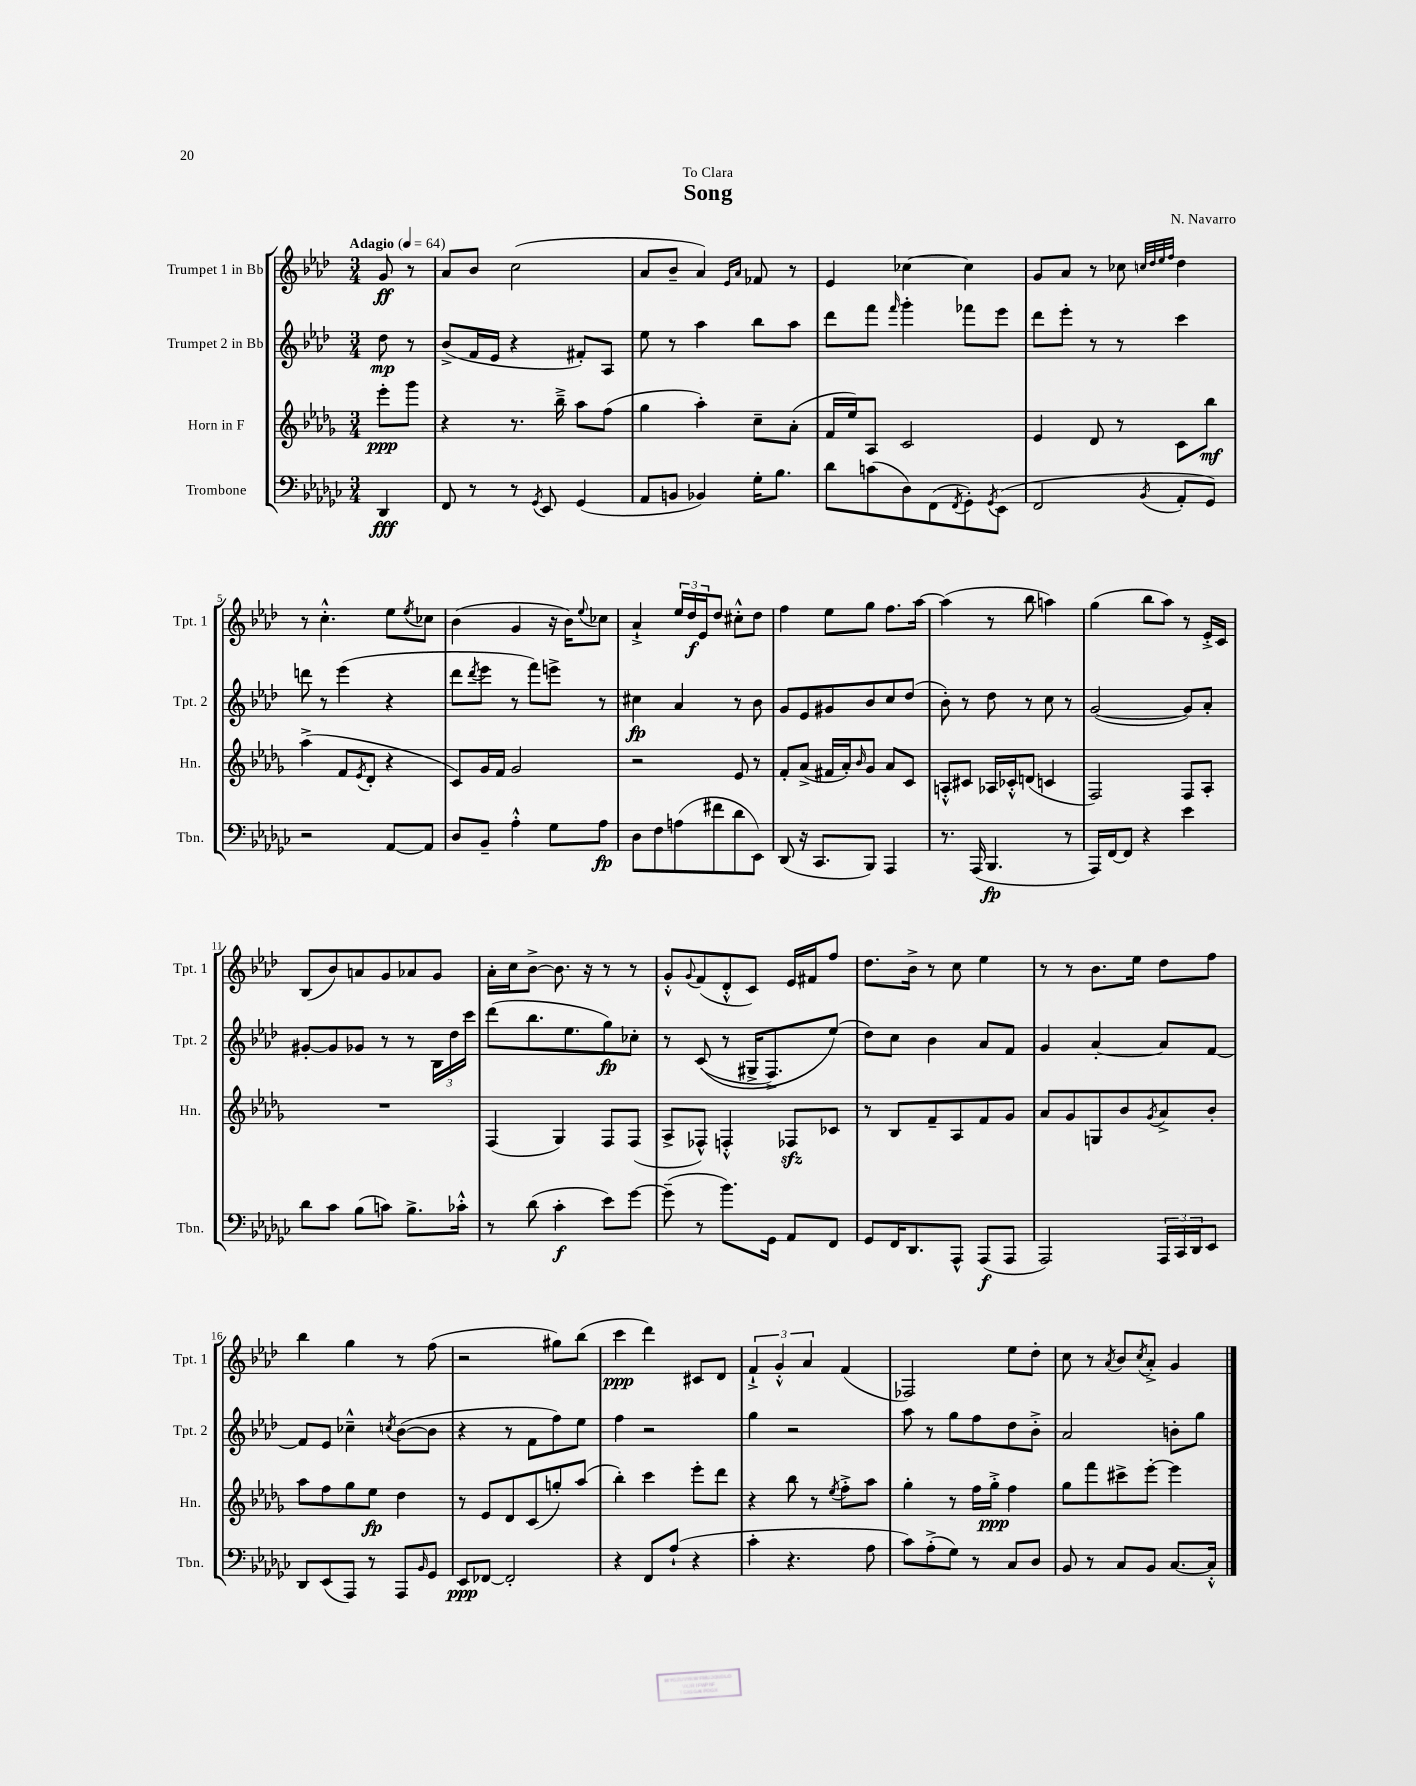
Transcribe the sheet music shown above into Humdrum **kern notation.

**kern	**dynam	**kern	**dynam	**kern	**dynam	**kern	**dynam
*part4	*part4	*part3	*part3	*part2	*part2	*part1	*part1
*staff4	*staff4	*staff3	*staff3	*staff2	*staff2	*staff1	*staff1
*I"Trombone	*	*I"Horn in F	*	*I"Trumpet 2 in Bb	*	*I"Trumpet 1 in Bb	*
*I'Tbn.	*	*I'Hn.	*	*I'Tpt. 2	*	*I'Tpt. 1	*
*clefF4	*	*clefG2	*	*clefG2	*	*clefG2	*
*k[b-e-a-d-g-c-]	*	*k[b-e-a-d-g-]	*	*k[b-e-a-d-]	*	*k[b-e-a-d-]	*
*M3/4	*	*M3/4	*	*M3/4	*	*M3/4	*
*MM64	*	*MM64	*	*MM64	*	*MM64	*
=	=	=	=	=	=	=	=
!	!	!	!	!	!	!LO:TX:a:B:t=Adagio	!
4DD-/	fff	8eee-'\L	ppp	8dd-\	mp	8g/	ff
.	.	8ggg-\J	.	8r	.	8r	.
=1	=1	=1	=1	=1	=1	=1	=1
8FF/	.	4r	.	(8b-^/L	.	8a-/L	.
8r	.	.	.	16f/L	.	8b-/J	.
.	.	.	.	16e-/JJ	.	.	.
8r	.	8.r	.	4r	.	(2cc\	.
8qGG-/	.	.	.	.	.	.	.
8EE-/	.	.	.	.	.	.	.
.	.	16bb-~^\	.	.	.	.	.
(4GG-/	.	8aa-\L	.	8f#X'/L)	.	.	.
.	.	(8ff\J	.	8A-/J	.	.	.
=2	=2	=2	=2	=2	=2	=2	=2
8AA-/L	.	4gg-\	.	8ee-\	.	8a-/L	.
8BBn/J	.	.	.	8r	.	8b-~/J	.
4BB-X/)	.	4aa-'\)	.	4aa-\	.	4a-/)	.
.	.	.	.	.	.	16qqe-/LL	.
.	.	.	.	.	.	16qqa-/JJ	.
16G-'\KL	.	8cc~\L	.	8bb-\L	.	8f-X/	.
8.B-\J	.	.	.	.	.	.	.
.	.	(8a-'\J	.	8aa-\J	.	8r	.
=3	=3	=3	=3	=3	=3	=3	=3
8d-\L	.	16f/LL	.	8ddd-\L	.	4e-/	.
.	.	16ee-/J)	.	.	.	.	.
(8cn\	.	8A-/J	.	8fff\J	.	.	.
.	.	.	.	16qqfff/	.	.	.
8D-\)	.	2c/	.	4ggg'\	.	[4cc-X\	.
(8FF\	.	.	.	.	.	.	.
8qFF/	.	.	.	.	.	.	.
8GG-'\)	.	.	.	8fff-X\L	.	4cc-\]	.
8qGG-/	.	.	.	.	.	.	.
(8EE-\J	.	.	.	8eee-\J	.	.	.
=4	=4	=4	=4	=4	=4	=4	=4
2FF/	.	4e-/	.	8ddd-\L	.	8g/L	.
.	.	.	.	8eee-'\J	.	8a-/J	.
.	.	8d-/	.	8r	.	8r	.
.	.	8r	.	8r	.	8cc-X\	.
.	.	.	.	.	.	32qqccn/LLL	.
.	.	.	.	.	.	32qqdd-/	.
.	.	.	.	.	.	32qqee-/	.
8qBB-/	.	.	.	.	.	32qqff/JJJ	.
8AA-'/L	.	8c\L	.	4ccc\	.	4dd-\	.
8GG-/J)	.	8bb-\J	mf	.	.	.	.
!!LO:LB:g=z
=5	=5	=5	=5	=5	=5	=5	=5
2r	.	(4aa-^\	.	8dddn\	.	8r	.
.	.	.	.	8r	.	4.cc'^^\	.
.	.	8f/L	.	(4eee-\	.	.	.
.	.	8qe-/	.	.	.	.	.
.	.	8d-'/J	.	.	.	.	.
[8AA-/L	.	4r	.	4r	.	8ee-\L	.
.	.	.	.	.	.	8qee-/	.
8AA-/J]	.	.	.	.	.	8cc-X\J	.
=6	=6	=6	=6	=6	=6	=6	=6
8D-/L	.	8c/L)	.	8ddd-\L	.	(4b-\	.
.	.	.	.	8qddd-/	.	.	.
8BB-~/J	.	16g-/L	.	8eee-\J	.	.	.
.	.	16f/JJ	.	.	.	.	.
4A-'^^\	.	2g-/	.	8r	.	4g/	.
.	.	.	.	8fff\L)	.	.	.
8G-\L	.	.	.	8eeen^\J	.	16r	.
.	.	.	.	.	.	16b-\KL)	.
.	.	.	.	.	.	8qqee-/	.
8A-\J	fp	.	.	8r	.	8cc-X\J	.
=7	=7	=7	=7	=7	=7	=7	=7
8D-\L	.	2r	.	4cc#X\	fp	4a-`^/	.
8F\	.	.	.	.	.	.	.
(8An\	.	.	.	4a-/	.	24ee-/LL	.
.	.	.	.	.	.	24dd-/	f
.	.	.	.	.	.	24e-/J	.
8f#X\	.	.	.	.	.	8dd-/J	.
8d-\	.	8e-/	.	8r	.	8cc#X'^^\L	.
8EE-\J)	.	8r	.	8b-\	.	8dd-\J	.
=8	=8	=8	=8	=8	=8	=8	=8
(8DD-/	.	8f'/L	.	8g/L	.	4ff\	.
16r	.	(8a-^/J	.	8e-/	.	.	.
8.CC-/L	.	.	.	.	.	.	.
.	.	16f#X/LL	.	8g#X/	.	8ee-\L	.
.	.	16a-'/J)	.	.	.	.	.
.	.	16qqb-/	.	.	.	.	.
8BBB-/J)	.	8g-/J	.	8b-/	.	8gg\J	.
4AAA-/	.	8a-/L	.	8cc/	.	8.ff\L	.
.	.	8c/J	.	(8dd-/J	.	.	.
.	.	.	.	.	.	[16aa-\Jk	.
=9	=9	=9	=9	=9	=9	=9	=9
8.r	.	8An'^^/L	.	8b-'\)	.	(4aa-\]	.
.	.	8c#X/J	.	8r	.	.	.
(16AAA-/	.	.	.	.	.	.	.
4.BBB-/	fp	16A-X/LL	.	8dd-\	.	8r	.
.	.	16c-X'^^/J	.	.	.	.	.
.	.	(8dn/J	.	8r	.	8bb-\	.
.	.	4cn/	.	8cc\	.	4aan\)	.
8r	.	.	.	8r	.	.	.
=10	=10	=10	=10	=10	=10	=10	=10
16AAA-/LL)	.	2F/)	.	([2g/	.	(4gg\	.
[16FF/J	.	.	.	.	.	.	.
8FF/J]	.	.	.	.	.	.	.
4r	.	.	.	.	.	8bb-\L	.
.	.	.	.	.	.	8aa-\J)	.
4e-\	.	8F/L	.	8g/L])	.	8r	.
.	.	8A-'/J	.	8a-'/J	.	16e-'^/LL	.
.	.	.	.	.	.	16c/JJ	.
!!LO:LB:g=z
=11	=11	=11	=11	=11	=11	=11	=11
8d-\L	.	2.r	.	[8g#X'/L	.	(8B-/L	.
8c-\J	.	.	.	8g#/]	.	8b-/)	.
(8B-\L	.	.	.	8g-X/J	.	8an/	.
8cn\J)	.	.	.	8r	.	8g/	.
8.B-^\L	.	.	.	8r	.	8a-X/	.
.	.	.	.	24B-\LL	.	8g/J	.
.	.	.	.	24dd-\	.	.	.
16c-X'^^\Jk	.	.	.	.	.	.	.
.	.	.	.	24ccc\JJ	.	.	.
=12	=12	=12	=12	=12	=12	=12	=12
8r	.	(4F/	.	(8ddd-\L	.	16a-'\LL	.
.	.	.	.	.	.	16cc\J	.
(8d-\	.	.	.	8.bb-\	.	[8b-^\J	.
4c-'\	f	4G-/)	.	.	.	8.b-\]	.
.	.	.	.	8.ee-\	.	.	.
.	.	.	.	.	.	16r	.
8e-\L)	.	8F/L	.	8gg\)	fp	8r	.
[8g-\J	.	(8F/J	.	8cc-X'\J	.	8r	.
=13	=13	=13	=13	=13	=13	=13	=13
(8g-~\]	.	8A-^/L	.	8r	.	8g'^^/L	.
.	.	.	.	.	.	8qqg/	.
8r	.	8F-X^^/J)	.	((8c/	.	(8f/	.
8.b-\L)	.	4Fn'^^/	.	8r	.	8d-'^^/	.
.	.	.	.	16G#X^/KL	.	8c/J)	.
16GG-\Jk	.	.	.	8.F^/)	.	.	.
8AA-/L	.	8F-Xzz/L	.	.	.	16e-/LL	.
.	.	.	.	.	.	16f#X/J	.
8FF/J	.	8c-X/J	.	(8ee-/J)	.	8ff/J	.
=14	=14	=14	=14	=14	=14	=14	=14
8GG-/L	.	8r	.	8dd-\L)	.	8.dd-\L	.
16FF/K	.	8B-/L	.	8cc\J	.	.	.
8.DD-/	.	.	.	.	.	16b-^\Jk	.
.	.	8f~/	.	4b-\	.	8r	.
8AAA-^^/J	.	8A-/	.	.	.	8cc\	.
(8AAA-/L	f	8f/	.	8a-/L	.	4ee-\	.
8AAA-/J	.	8g-/J	.	8f/J	.	.	.
=15	=15	=15	=15	=15	=15	=15	=15
2AAA-/)	.	8a-/L	.	4g/	.	8r	.
.	.	8g-/	.	.	.	8r	.
.	.	8Gn/	.	[4a-'/	.	8.b-\L	.
.	.	8b-/	.	.	.	.	.
.	.	.	.	.	.	16ee-\Jk	.
.	.	8qg-/	.	.	.	.	.
24AAA-/LL	.	8a-^/	.	8a-/L]	.	8dd-\L	.
24CC-/	.	.	.	.	.	.	.
24DD-/J	.	.	.	.	.	.	.
8EE-/J	.	8b-'/J	.	[8f/J	.	8ff\J	.
!!LO:LB:g=z
=16	=16	=16	=16	=16	=16	=16	=16
8DD-/L	.	8aa-\L	.	8f/L]	.	4bb-\	.
(8EE-/	.	8ff\	.	8e-/J	.	.	.
8AAA-/J)	.	8gg-\	.	4cc-X~^^\	.	4gg\	.
8r	.	8ee-\J	fp	.	.	.	.
.	.	.	.	8qccn/	.	.	.
8AAA-/L	.	4dd-\	.	([8b-\L	.	8r	.
16qqBB-/	.	.	.	.	.	.	.
8GG-/J	.	.	.	8b-\J]	.	(8ff\	.
=17	=17	=17	=17	=17	=17	=17	=17
8EE-/L	ppp	8r	.	4r	.	2r	.
[8FF-X/J	.	8e-/L	.	.	.	.	.
2FF-'/]	.	8d-/	.	8r	.	.	.
.	.	(8c/	.	8f\L	.	.	.
.	.	8ggn'/)	.	8ff\)	.	8gg#X\L)	.
.	.	(8aa-/J	.	8ee-\J	.	(8bb-\J	.
=18	=18	=18	=18	=18	=18	=18	=18
4r	.	4bb-'\)	.	4ff\	.	4ccc\	ppp
8FF/L	.	4ccc\	.	2r	.	4ddd-\)	.
(8A-`/J	.	.	.	.	.	.	.
4r	.	8eee-'\L	.	.	.	8c#X/L	.
.	.	8ddd-\J	.	.	.	8d-/J	.
=19	=19	=19	=19	=19	=19	=19	=19
4c-'\	.	4r	.	4gg\	.	6f`^/	.
.	.	.	.	.	.	6g'^^/	.
4.r	.	8bb-\	.	2r	.	.	.
.	.	.	.	.	.	6a-/	.
.	.	8r	.	.	.	.	.
.	.	8qee-/	.	.	.	.	.
.	.	8ff'^\L	.	.	.	(4f/	.
8A-\	.	8aa-\J	.	.	.	.	.
=20	=20	=20	=20	=20	=20	=20	=20
8c-\L)	.	4gg-'\	.	8aa-\	.	2F-X/)	.
(8A-'^\	.	.	.	8r	.	.	.
8G-\J)	.	8r	.	8gg\L	.	.	.
8r	.	16ff\LL	.	8ff\	.	.	.
.	.	16gg-'^\JJ	ppp	.	.	.	.
8C-/L	.	4ff\	.	8dd-\	.	8ee-\L	.
8D-/J	.	.	.	8b-'^\J	.	8dd-'\J	.
=21	=21	=21	=21	=21	=21	=21	=21
8BB-/	.	8gg-\L	.	2a-/	.	8cc\	.
8r	.	8fff\	.	.	.	8r	.
.	.	.	.	.	.	8qa-/	.
8C-/L	.	8ccc#X^\	.	.	.	8b-/L	.
.	.	.	.	.	.	8qcc/	.
8BB-/J	.	[8eee-'\J	.	.	.	8a-'^/J	.
[8.C-/L	.	4eee-\]	.	8bn'\L	.	4g/	.
.	.	.	.	8gg\J	.	.	.
16C-'^^/Jk]	.	.	.	.	.	.	.
==	==	==	==	==	==	==	==
*-	*-	*-	*-	*-	*-	*-	*-
